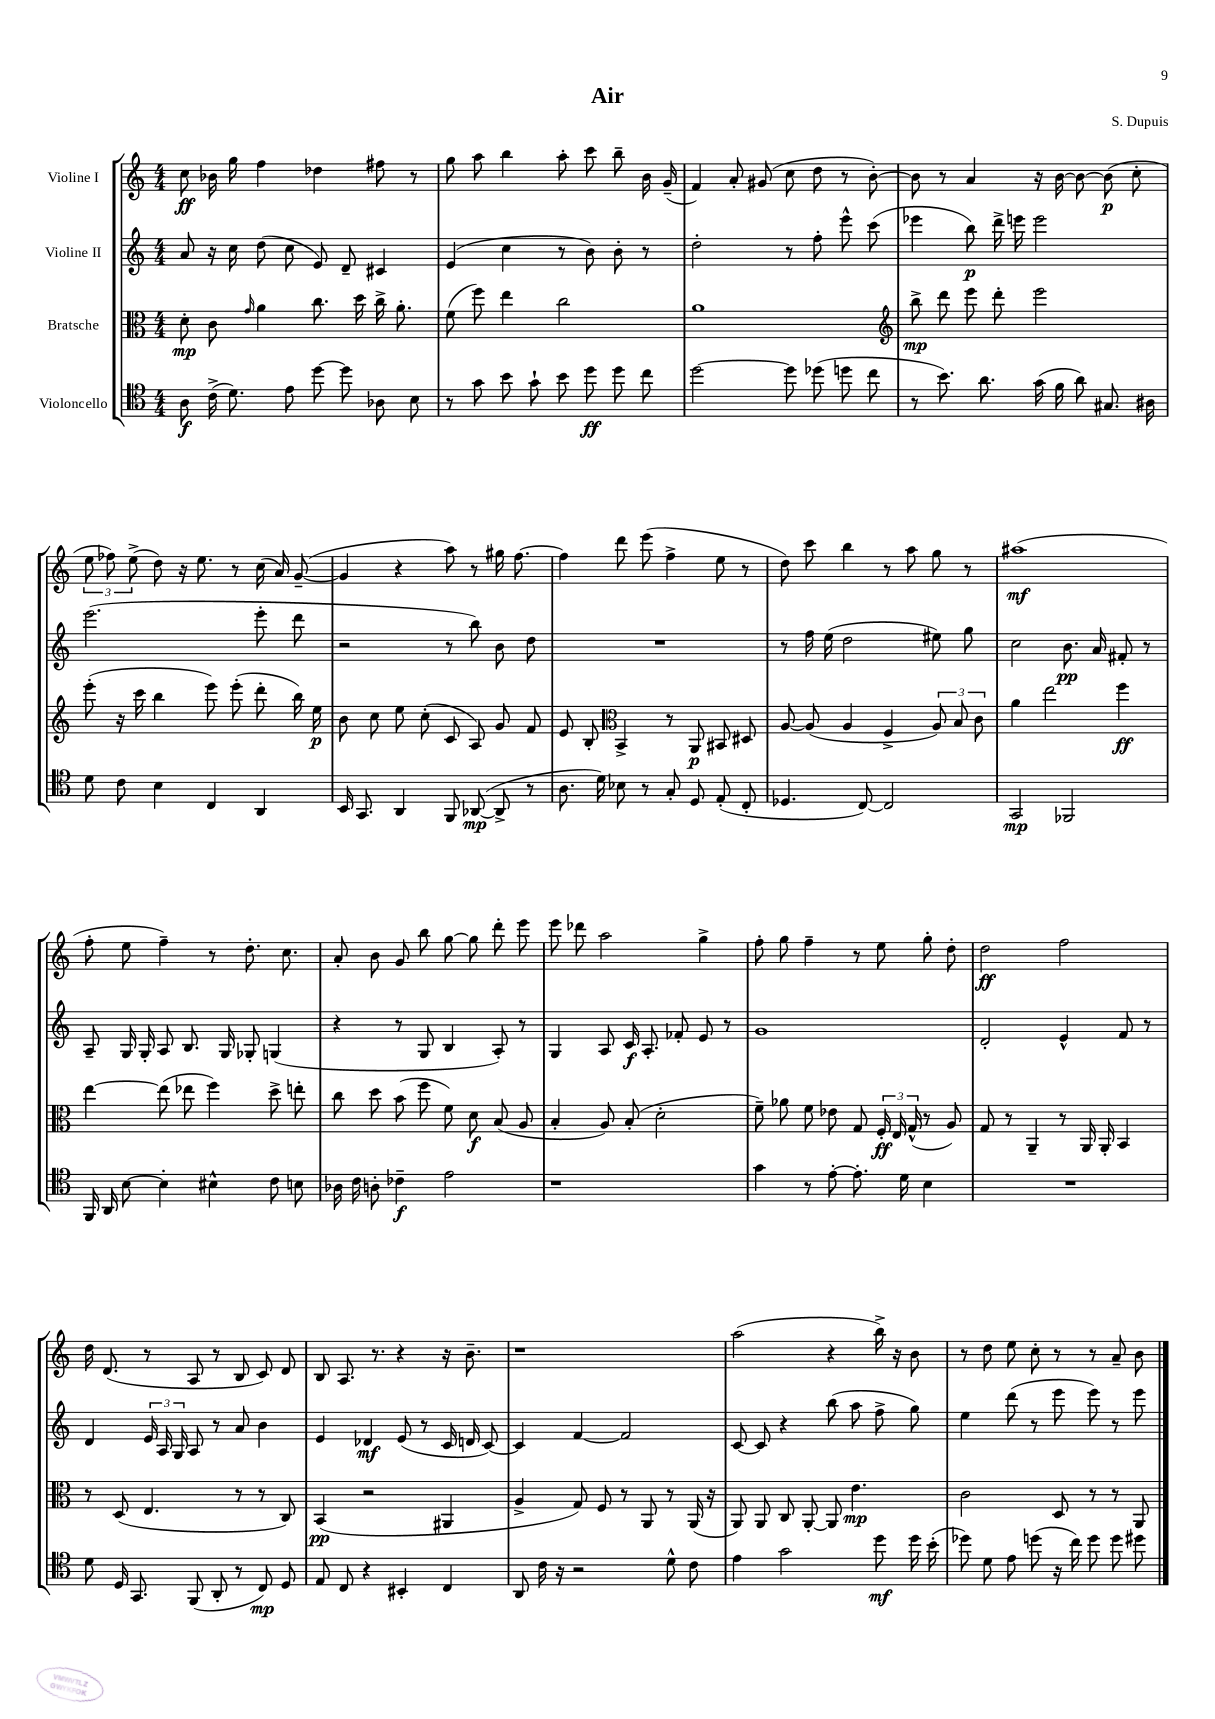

**kern	**kern	**kern	**kern
*staff4	*staff3	*staff2	*staff1
*clefC4	*clefC3	*clefG2	*clefG2
*k[]	*k[]	*k[]	*k[]
*M4/4	*M4/4	*M4/4	*M4/4
8A	8d'	8a	8cc
(16c^	8c	16r	16b-
8.d)	.	16cc	16gg
.	16qqg	.	.
.	4a	(8dd	4ff
8e	.	8cc	.
[8dd	8.cc	8e)	4dd-
8dd]	.	8d~	.
.	16dd	.	.
8A-	16cc^	4c#	8ff#
.	8.a'	.	.
8B	.	.	8r
=	=	=	=
8r	(8f	(4e	8gg
8g	8ff)	.	8aa
8b	4ee	4cc	4bb
8g`	.	.	.
8b	2cc	8r	8aa'
8dd	.	8b)	8ccc
8dd	.	8b'	8bb~
8cc	.	8r	16b
.	.	.	(16g~
=	=	=	=
[2dd	1a	2dd'	4f)
.	.	.	8a'
.	.	.	(8g#
8dd]	.	8r	8cc
(8dd-	.	8ff'	8dd
8dd	.	8eee^^	8r
8cc	.	(8ccc	[8b')
=	=	=	=
*	*clefG2	*	*
8r	8bb^	4eee-	8b]
8.b)	8ddd	.	8r
.	8eee	8bb)	4a
8.a	.	.	.
.	8ddd'	16ddd^	.
.	.	16eee	.
(16g	2eee	2eee	16r
16f	.	.	[16b
8a)	.	.	8b_
8.G#	.	.	(8b]
.	.	.	8cc'
16A#	.	.	.
=	=	=	=
8d	(8eee'	(2.eee	12ee
.	.	.	12ff-)
8c	16r	.	.
.	.	.	(12ee^
.	16ccc	.	.
4B	4bb	.	8dd)
.	.	.	16r
.	.	.	8.ee
4C	8eee)	.	.
.	(8eee'	.	8r
4AA	8ddd'	8eee'	(16cc
.	.	.	16a)
.	16bb)	8ddd	([8g~
.	16ee	.	.
=	=	=	=
16BB	8b	2r	4g]
8.GG	.	.	.
.	8cc	.	.
4AA	8ee	.	4r
.	(8cc'	.	.
8FF	8c	8r	8aa)
([8AA-	8A)	8bb)	8r
8AA-^]	8g	8b	16gg#
.	.	.	[8.ff
8r	8f	8dd	.
=	=	=	=
8.A	8e	1r	4ff]
.	8B'	.	.
16d)	.	.	.
*	*clefC3	*	*
8B-	4BB^	.	8ddd
8r	.	.	(8eee
8G'	8r	.	4ff^
8D	8AA	.	.
(8E'	8BB#	.	8ee
8C'	8D#	.	8r
=	=	=	=
4.D-	[8A	8r	8dd)
.	(8A]	16ff	8ccc
.	.	(16ee	.
.	4A	2dd	4bb
[8C)	.	.	.
2C]	4F^	.	8r
.	.	.	8aa
.	12A)	8ee#)	8gg
.	12B	.	.
.	.	8gg	8r
.	12c	.	.
=	=	=	=
2GG	4a	2cc	(1aa#
.	2ee	.	.
2FF-	.	8.b	.
.	.	16a	.
.	4ff	8f#'	.
.	.	8r	.
=	=	=	=
16FF	[4ee	8A~	8ff'
16AA	.	.	.
[8B	.	16G	8ee
.	.	16G'	.
4B']	(8ee]	8A	4ff~)
.	8ee-	8.B	.
4B#^^	4ff)	.	8r
.	.	16G	.
.	.	8G-'	8.dd'
8c	8dd^	(4G	.
.	.	.	8.cc
8B	8ee'	.	.
=	=	=	=
16A-	8cc	4r	8a'
16c	.	.	.
8A'	8dd	.	8b
4c-~	(8b	8r	8g
.	8ff	8G	8bb
2e	8f)	4B	[8gg
.	8d	.	8gg]
.	(8B	8A')	8ddd'
.	8A	8r	8eee
=	=	=	=
1r	4B'	4G	8eee
.	.	.	8ddd-
.	8A)	8A	2aa
.	(8B'	16c	.
.	.	8.A'	.
.	2d'	.	.
.	.	8f-'	.
.	.	8e	4gg^
.	.	8r	.
=	=	=	=
4g	8f~)	1g	8ff'
.	8a-	.	8gg
8r	8f	.	4ff~
[8e'	8e-	.	.
8.e']	8G	.	8r
.	24F'	.	8ee
.	24E	.	.
16d	.	.	.
.	(24G^^	.	.
4B	8r	.	8gg'
.	8A)	.	8dd'
=	=	=	=
1r	8G	2d'	2dd
.	8r	.	.
.	4AA~	.	.
.	8r	4e^^	2ff
.	16AA	.	.
.	16AA'	.	.
.	4BB	8f	.
.	.	8r	.
=	=	=	=
8d	8r	4d	16dd
.	.	.	(8.d
16D	(8D	.	.
8.GG	.	.	.
.	4.E	24e	8r
.	.	24A	.
.	.	24G	.
(8FF	.	8A	8A
8AA'	.	8r	8r
8r	8r	8a	8B
8C)	8r	4b	8c)
8D	8C)	.	8d
=	=	=	=
8E	(4BB	4e	8B
8C	.	.	8.A
4r	2r	4d-	.
.	.	.	8.r
4BB#'	.	(8e	4r
.	.	8r	.
4C	4AA#	16c	16r
.	.	16d	8.b~
.	.	[8c)	.
=	=	=	=
8AA	4A^	4c]	1r
16c	.	.	.
16r	.	.	.
2r	8G)	[4f	.
.	8F	.	.
.	8r	2f]	.
.	8AA	.	.
8d^^	8r	.	.
8c	(16AA	.	.
.	16r	.	.
=	=	=	=
4e	8AA)	[8c	(2aa
.	8AA	8c]	.
2g	8C	4r	.
.	[8AA'	.	.
.	8AA]	(8bb	4r
.	4.e	8aa	.
8dd	.	8ff^	16bb^)
.	.	.	16r
16dd	.	8gg)	8b
(16b'	.	.	.
=	=	=	=
8dd-)	2c	4ee	8r
8d	.	.	8dd
8e	.	(8ddd	8ee
(8dd	.	8r	8cc'
16r	8D	8eee	8r
16cc)	.	.	.
8dd	8r	8eee)	8r
8dd	8r	8r	8a~
8dd#	8AA	8eee	8b
==	==	==	==
*-	*-	*-	*-
